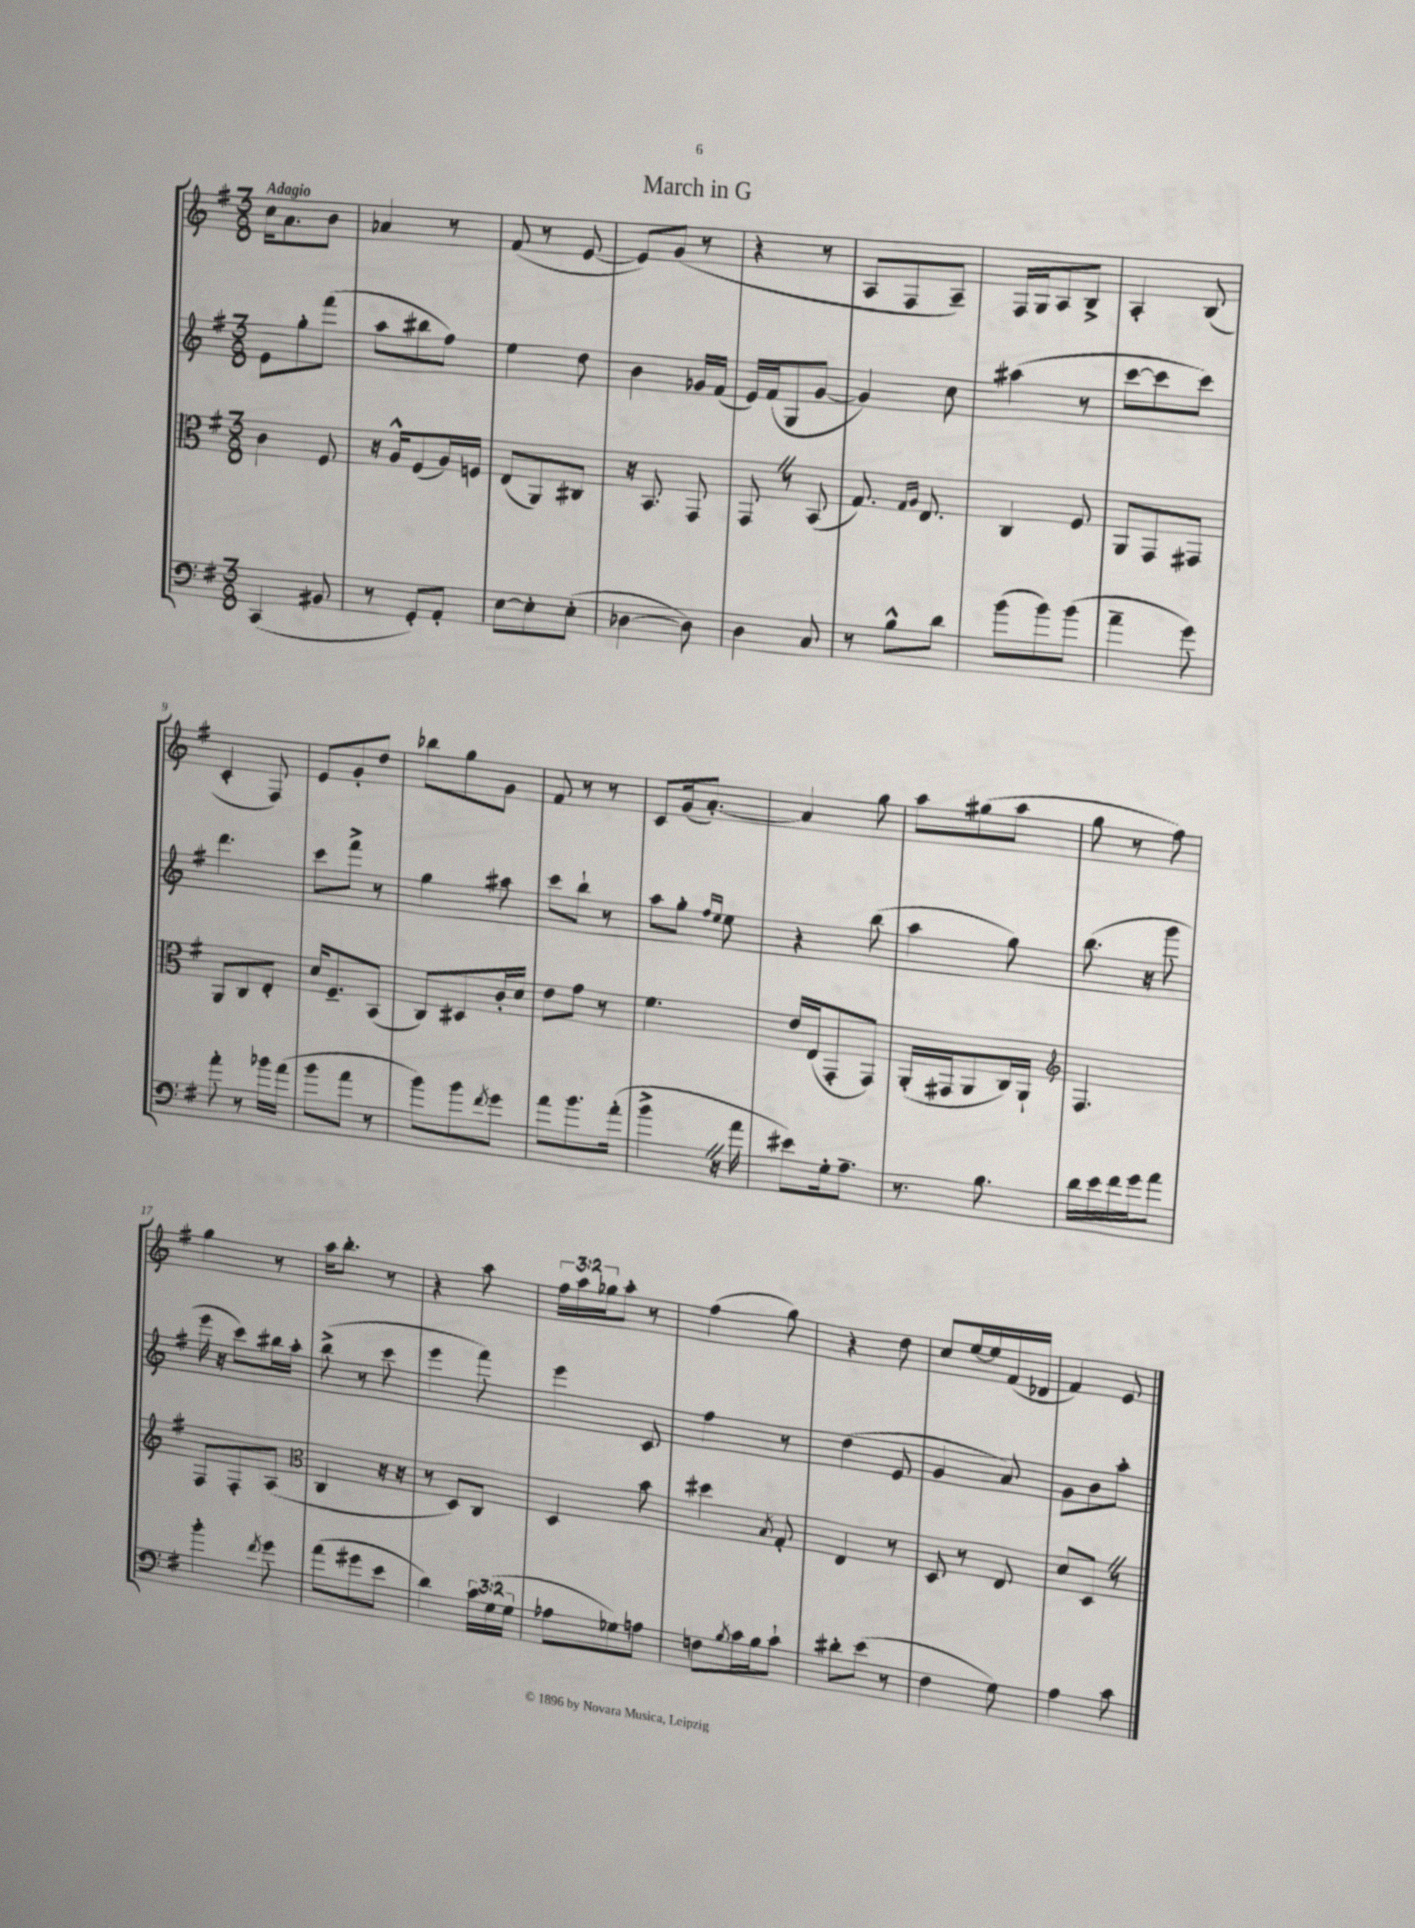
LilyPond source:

\header { title = "March in G" }
<<
\new StaffGroup <<
\new Staff = "s0" {
    \clef treble \key g \major \numericTimeSignature \time 3/8 \override Staff.TupletNumber.text = #tuplet-number::calc-fraction-text \tempo "Adagio"
    c''16 a'8. b'8 |
    aes'4 r8 |
    fis'8( r8 e'8~ |
    e'8) g'8( r8 |
    r4 r8 |
    a8 fis8 a8--) |
    fis16 g16 a8 b8-> |
    a4-. b8( |
    c'4-. fis8) |
    e'8 g'8-. d''8 |
    bes''8 g''8 g'8 |
    fis'8 r8 r8 |
    c'8 g'16( a'8.~-.) |
    a'4 g''8 |
    a''8 gis''8( a''8 |
    g''8 r8 fis''8) |
    g''4 r8 |
    a''16 b''8.-. r8 |
    r4 a''8 |
    \tuplet 3/2 { fis''16 a''16 ges''16 } a''8-. r8 |
    fis''4( g''8) |
    r4 d''8 |
    c''8 e''16~ e''16 fis'16( des'16 |
    fis'4) e'8 \bar "|." |
}
\new Staff = "s1" {
    \clef treble \key g \major \numericTimeSignature \time 3/8
    e'8 g''8-. fis'''8( |
    a''8 bis''8 fis''8) |
    e''4 d''8 |
    b'4 ges'16 fis'16( |
    e'16) fis'16( g8 g'8~ |
    g'4) c''8 |
    ais''4( r8 |
    c'''8~ c'''8 c'''8) |
    d'''4. |
    c'''8 fis'''8-> r8 |
    g''4 ais''8 |
    c'''8 b''8-! r8 |
    a''8 g''8-. \grace { fis''16 e''16 } e''8 |
    r4 b''8( |
    a''4 g''8) |
    b''8.( r16 g'''8 |
    e'''16 r16 c'''8) bis''16 a''16-. |
    b''8->( r8 c'''8 |
    e'''4 fis'''8) |
    e'''4 c'8 |
    fis''4 r8 |
    d''4( e'8 |
    g'4 a'8) |
    g'8 b'8 a''8-. \bar "|." |
}
\new Staff = "s2" {
    \clef alto \key g \major \numericTimeSignature \time 3/8
    c'4 fis8 |
    r16 a16-^ fis8( a16) f16 |
    e8( a,8) cis8 |
    r16 b,8. g,8 |
    g,8 \once \override BreathingSign.text = \markup { \musicglyph "scripts.caesura.straight" } \breathe r8 b,8( |
    g8.) \grace { g16 a16 } e8. |
    c4 fis8 |
    a,8 g,8 gis,8 |
    a,8 c8 e8-. |
    d'16 fis8.-- b,8( |
    c8) dis8 c'16-. d'16 |
    e'8 g'8 r8 |
    fis'4. |
    e'16 e16( g,8-. g,8) |
    a,16-.( gis,16 a,8 c16) a,16-! |
    \clef treble fis4. |
    fis8 fis8-. a8( |
    \clef alto c4 r16 r16 |
    r8 d8) c8 |
    d4 b'8 |
    dis''4 \acciaccatura { b8 } g8-. |
    e4 r8 |
    d8 r8 e8 |
    d'8 d8 \once \override BreathingSign.text = \markup { \musicglyph "scripts.caesura.straight" } \breathe r8 \bar "|." |
}
\new Staff = "s3" {
    \clef bass \key g \major \numericTimeSignature \time 3/8 \override Staff.TupletNumber.text = #tuplet-number::calc-fraction-text
    c,4( bis,8 |
    r8 g,8-.) a,8-. |
    e8~ e8-. e8-.( |
    des4~ des8) |
    d4 c8 |
    r8 b8-^ d'8 |
    b'8( b'8) b'8( |
    a'4-- g'8) |
    a'8-. r8 bes'16 a'16( |
    b'8 a'8 r8 |
    b'8) b'8 \acciaccatura { fis'8 } g'8 |
    a'8 b'8. a'16-.( |
    b'4-> \once \override BreathingSign.text = \markup { \musicglyph "scripts.caesura.straight" } \breathe r16 a'16 |
    eis'8) g16-. a8.-- |
    r8. b8. |
    d'16 e'16 fis'16 g'16 a'8 |
    b'4-. \acciaccatura { fis'8 } g'8 |
    a'8( gis'8 e'8 |
    d'4) \tuplet 3/2 { c'16 g16( g16 } |
    aes8 ges8) a8 |
    f8 \acciaccatura { b8 } c'16 b16 c'8-! |
    dis'8-. e'8( r8 |
    fis4 g8) |
    a4 c'8 \bar "|." |
}
>>
>>
